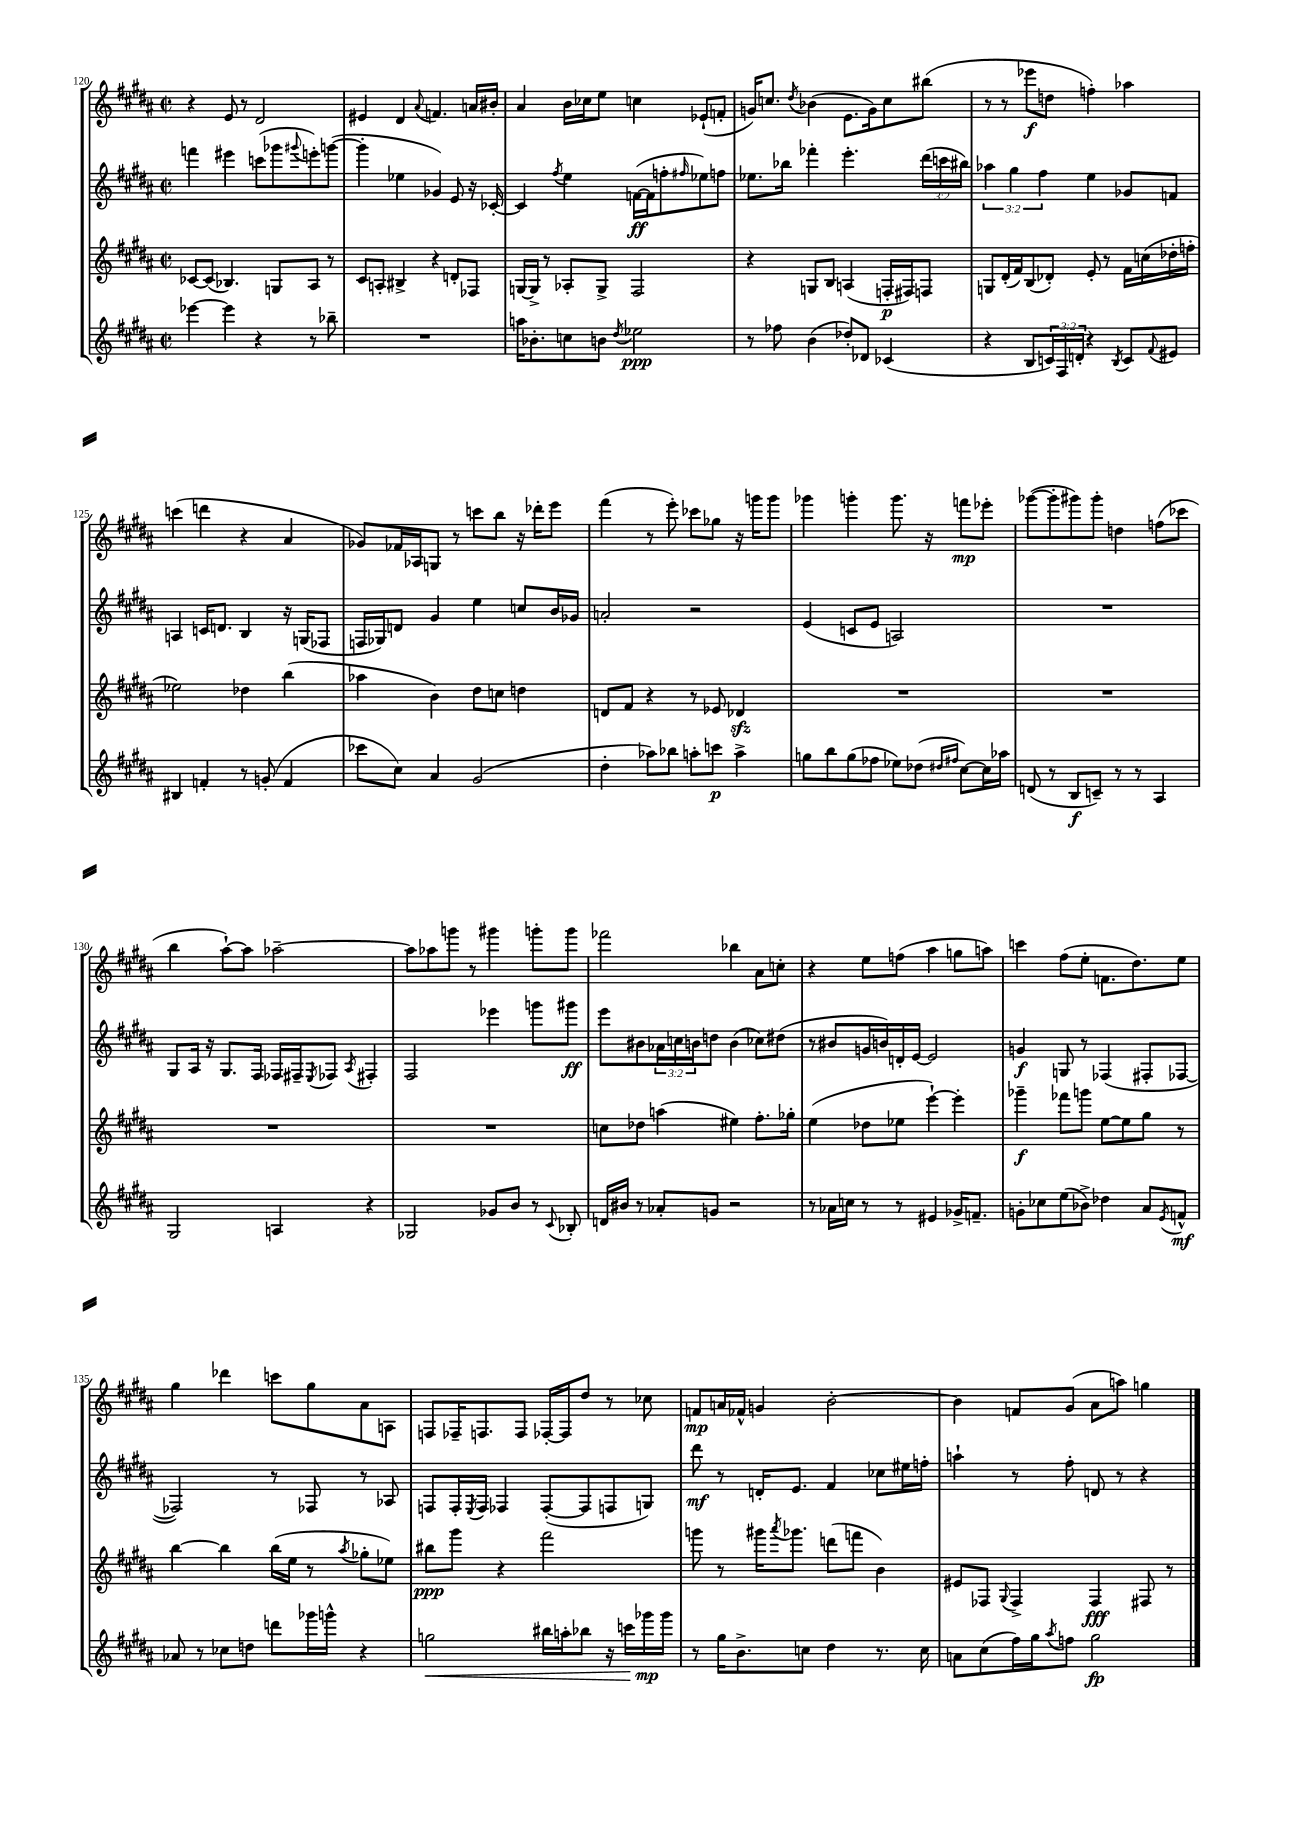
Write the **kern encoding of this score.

**kern	**kern	**kern	**kern
*staff4	*staff3	*staff2	*staff1
*clefG2	*clefG2	*clefG2	*clefG2
*k[f#c#g#d#a#]	*k[f#c#g#d#a#]	*k[f#c#g#d#a#]	*k[f#c#g#d#a#]
*M2/2	*M2/2	*M2/2	*M2/2
*met(c|)	*met(c|)	*met(c|)	*met(c|)
[4eee-\	[8c-/L	4fff\	4r
.	(8c-/]J	.	.
4eee-\]	4.B-/)	4eee#\	8e/
.	.	.	8r
4r	.	(8ccc\L	2d#/
.	8G/L	8ggg-\	.
.	.	8qqggg#/	.
8r	8A#/J	8eee'\)	.
8bb-~\	8r	([8ggg\J	.
=	=	=	=
1r	8c#/L	4ggg'\]	4e#/
.	8A'/J	.	.
.	4B#^/	4ee-\	4d#/
.	.	.	8qqa#/
.	4r	4g-/)	4.f/
.	8d'/L	8e/	.
.	8F-/J	16r	16a/LL
.	.	[16c-'/	16b#'/JJ
=	=	=	=
16aa\LK	[16G/LL	4c-/]	4a#/
8.b-'\	16G^/]JJ	.	.
.	8r	.	.
.	.	8qff#/	.
8cc\	8A-'/L	4ee\	16b\LL
.	.	.	16cc-\J
8b\J	8G^/J	.	8ee\J
8qdd#/	.	.	.
2ee-\	2F#/	([16f\LL	4cc\
.	.	16f\]J	.
.	.	8ff'\	.
.	.	16qqff#/	.
.	.	8ee-\)	(8e-`/L
.	.	8ff\J	8f'/J
=	=	=	=
8r	4r	8.ee-\L	16g/LK)
.	.	.	8.cc/J
8ff-\	.	.	.
.	.	16bb-\Jk	.
.	.	.	8qdd#/
(4b\	8G/L	4fff-'\	(4b-\
.	8B/J	.	.
8dd-'/L)	(4A/	4.eee'\	8.e\L
8d-/J	.	.	.
.	.	.	16g\k)
(4c-/	16F'/LL	.	8cc\
.	16F#/J)	.	.
.	8F/J	(24ddd#\LL	(8bb#\J
.	.	24ccc\	.
.	.	24bb#\JJ)	.
=	=	=	=
4r	8G/L	6aa-\	8r
.	(16d#'/L	.	8r
.	.	6gg#\	.
.	16f#/J)	.	.
8B/L	(8B/	.	8eee-\L
.	.	6ff#\	.
24c/L)	8d-'/J)	.	8dd\J
24F#/	.	.	.
24d'/JJ	.	.	.
4r	8e'/	4ee\	4ff'\)
.	8r	.	.
8qB/	.	.	.
8c/L	16f#\LL	8g-/L	4aa-\
.	(16cc\	.	.
8qqf#/	.	.	.
8e#/J	16dd-'\	8f/J	.
.	16ff'\JJ	.	.
=	=	=	=
4B#/	2ee-\)	4A/	(4ccc\
4f'/	.	16c/LK	4ddd\
.	.	8.d/J	.
8r	4dd-\	4B/	4r
(8g'/	.	.	.
4f/	(4bb\	16r	4a#/
.	.	(16G/LK	.
.	.	8F-/J	.
=	=	=	=
8ccc-\L	4aa-\	16F/LL	8g-/L)
.	.	16G-/J)	.
8cc#\J)	.	8d/J	16f-/L
.	.	.	16A-/J
4a#/	4b\)	4g#/	8G/J
.	.	.	8r
(2g#/	8dd#\L	4ee\	8ccc\L
.	8cc\J	.	8bb\J
.	4dd\	8cc/L	16r
.	.	.	16ddd-'\LK
.	.	16b/L	8eee\J
.	.	16g-/JJ	.
=	=	=	=
4dd#'\	8d/L	2a'/	(4fff#\
.	8f#/J	.	.
8aa-\L)	4r	.	8r
8bb-\J	.	.	8eee'\)
8aa'\L	8r	2r	8ccc-\L
8ccc\J	8e-/	.	8gg-\J
4aa^\	4d-/	.	16r
.	.	.	16ggg\LK
.	.	.	8ggg\J
=	=	=	=
8gg\L	1r	(4e/	4ggg-\
8bb\	.	.	.
(8gg\	.	8c/L	4ggg'\
8ff-\J	.	8e/J	.
8ee-\L)	.	2A/)	8.ggg\
(8dd-\J	.	.	.
.	.	.	16r
16qqdd#/LL	.	.	.
16qqff#/JJ	.	.	.
[8cc#\L)	.	.	8fff\L
16cc#\]L	.	.	8eee-'\J
16aa-\JJ	.	.	.
=	=	=	=
(8d/	1r	1r	([8ggg-\L
8r	.	.	8ggg-'\]
8B/L	.	.	8ggg#\)
8c~/J)	.	.	8ggg#'\J
8r	.	.	4dd\
8r	.	.	.
4A#/	.	.	(8ff\L
.	.	.	8ccc-\J
=	=	=	=
2G#/	1r	8G#/L	4bb\
.	.	16A#/Jk	.
.	.	16r	.
.	.	8.G#/L	[8aa#`\L)
.	.	.	8aa#\]J
.	.	16F#/Jk	.
4A/	.	16F-/LL	[2aa-~\
.	.	16F#~/J	.
.	.	8qE/	.
.	.	8F-/J	.
.	.	8qA#/	.
4r	.	4F#'/	.
=	=	=	=
2G-/	1r	2F#/	8aa-\]L
.	.	.	8aa-\
.	.	.	8ggg\J
.	.	.	8r
8g-/L	.	4eee-\	4ggg#\
8b/J	.	.	.
8r	.	8ggg\L	8ggg'\L
8qqc#/	.	.	.
8B-'/	.	8ggg#\J	8ggg\J
=	=	=	=
16d/LL	8cc\L	8eee\L	2fff-\
16b#/JJ	.	.	.
8r	8dd-\J	8b#\	.
8a-'/L	(4aa\	24a-\L	.
.	.	24cc\	.
.	.	24b\J	.
8g/J	.	8dd\J	.
2r	4ee#\)	(4b\	4bb-\
.	8.ff#'\L	8cc-\L)	8a#\L
.	.	(8dd#\J	8cc'\J
.	16gg-'\Jk	.	.
=	=	=	=
8r	(4ee\	8r	4r
16a-\LL	.	8b#/L	.
16cc\JJ	.	.	.
8r	8dd-\L	16g/L	8ee\L
.	.	16b/)	.
8r	8ee-\J	16d'/	(8ff\J
.	.	[16e/JJ	.
4e#/	[4eee`\)	2e/]	4aa#\
16g-^/LK	4eee'\]	.	8gg\L
8.f~/J	.	.	.
.	.	.	8aa\J)
=	=	=	=
8g'\L	4ggg-~\	4g/	4ccc\
8cc-\	.	.	.
(8ee\	8fff-\L	8G/	(8ff#\L
8b-^\J)	8ggg\J	8r	8ee'\J
4dd-\	[8ee\L	(4F-/	8.f\L
.	8ee\]	.	.
.	.	.	8.dd#\)
8a#/L	8gg#\J	8F#'/L	.
8qe/	.	.	.
8f^^/J	8r	[8F-/J	8ee\J
=	=	=	=
8a-/	[4bb\	2F-/])	4gg#\
8r	.	.	.
8cc-\L	4bb\]	.	4ddd-\
8dd\J	.	.	.
8ddd\L	(16bb\LL	8r	8ccc\L
.	16ee\JJ	.	.
16ggg-\L	8r	8F-/	8gg#\
16ggg^^\JJ	.	.	.
.	8qaa#/	.	.
4r	8gg-'\L	8r	8a#\
.	8ee-\J)	8A-/	8A\J
=	=	=	=
2gg\	8bb#\L	8F/L	8F/L
.	8ggg#\J	16F'/L	16F-~/K
.	.	8qE/	.
.	.	16F/JJ	8.F/
.	4r	4F-/	.
.	.	.	8F/J
16bb#\LL	2fff#\	([8F-'/L	[16F-'/LL
16aa'\J	.	.	16F-/]J
8bb-\J	.	8F-/]	8dd#/J
16r	.	8F/	8r
16ccc\LL	.	.	.
16ggg-\	.	8G/J)	8cc-\
16ggg-\JJ	.	.	.
=	=	=	=
8r	8ggg\	8ddd#\	8f/L
16gg#\LK	8r	8r	16a/L
8.b^\	.	.	16f-^^/JJ
.	16ggg#\LK	16d'/LK	4g/
.	8qaaa#/	.	.
.	8.ggg-\J	8.e/J	.
8cc\J	.	.	.
4dd#\	(8ddd\L	4f#/	[2b'\
.	8fff\J	.	.
8.r	4b\)	8cc-\L	.
.	.	16ee#\L	.
16cc\	.	16ff'\JJ	.
=	=	=	=
8a\L	8e#/L	4aa`\	4b\]
(8cc#\	8F-/J	.	.
.	8qqG#/	.	.
16ff#\L)	4F-^/	8r	8f/L
16gg#\J	.	.	.
8qaa#/	.	.	.
8ff\J	.	8ff#'\	(8g#/J
2gg#\	4F-/	8d/	8a#\L
.	.	8r	8aa\J)
.	8F#/	4r	4gg\
.	8r	.	.
==	==	==	==
*-	*-	*-	*-
